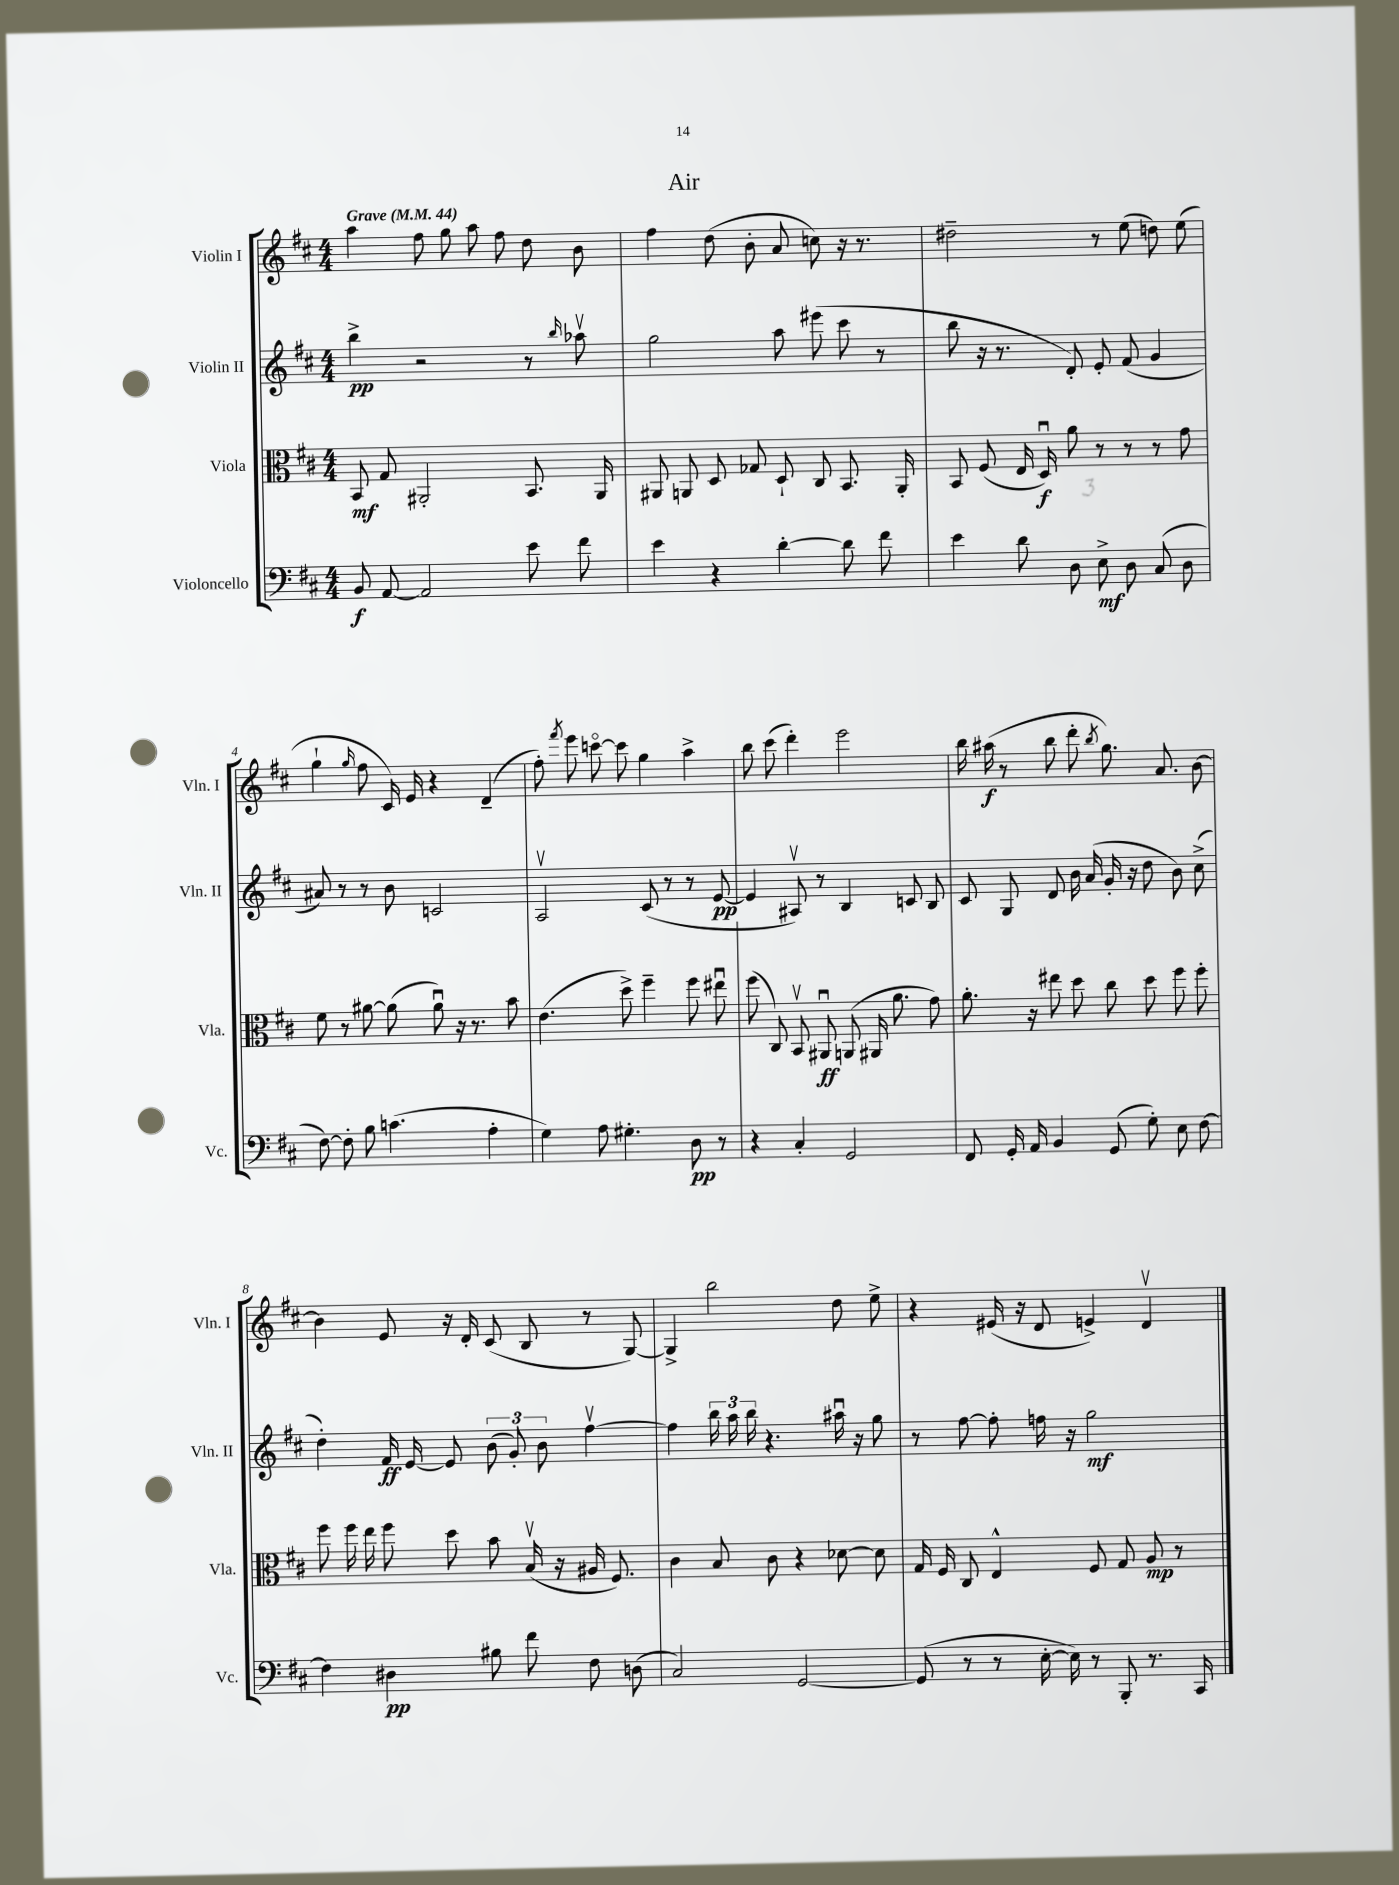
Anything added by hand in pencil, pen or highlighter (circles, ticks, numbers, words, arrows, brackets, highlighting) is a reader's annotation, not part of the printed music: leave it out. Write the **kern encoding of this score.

**kern	**kern	**kern	**kern
*staff4	*staff3	*staff2	*staff1
*clefF4	*clefC3	*clefG2	*clefG2
*k[f#c#]	*k[f#c#]	*k[f#c#]	*k[f#c#]
*M4/4	*M4/4	*M4/4	*M4/4
*MM44	*MM44	*MM44	*MM44
8BB	8BB	4bb^	4aa
[8AA	8G	.	.
2AA]	2AA#'	2r	8ff#
.	.	.	8gg
.	.	.	8aa
.	.	.	8ff#
8e	8.BB	8r	8dd
.	.	16qqbb	.
8f#	.	8aa-v	8b
.	16AA#	.	.
=	=	=	=
4e	8AA#	2gg	4ff#
.	8AA	.	.
4r	8D	.	(8dd
.	8G-	.	8b'
[4d'	8D`	8aa	8a
.	8C#	(8eee#	8cc)
8d]	8.BB	8ccc#	16r
.	.	.	8.r
8f#	.	8r	.
.	16AA'	.	.
=	=	=	=
4e	8BB	8bb	2dd#~
.	(8F#	16r	.
.	.	8.r	.
8d	16E	.	.
.	16Du)	.	.
8D	8a	8d')	.
8E^	8r	8e'	8r
8D	8r	(8f#	(8ee
(8C#	8r	4g	8dd)
8D	8g	.	(8ee
=	=	=	=
[8F#)	8f#	8a#)	4gg`
8F#']	8r	8r	.
.	.	.	16qqgg
8B	[8a#	8r	8ff#
(4.c	(8a#]	8b	16c#)
.	.	.	16e
.	8a#u)	2c	4r
.	16r	.	.
.	8.r	.	.
4A'	.	.	(4d~
.	8b	.	.
=	=	=	=
4G)	(4.e	2Av	8ff#')
.	.	.	8qfff#
.	.	.	8eee
8A	.	.	[8ccco
4.G#'	8dd^)	.	8ccc]
.	4ff#~	(8c#	4gg
.	.	8r	.
8D	8ff#	8r	4aa^
8r	8ee#u	[8e	.
=	=	=	=
4r	(8ff#	4e]	8bb
.	8C#)	.	(8ccc#
4C#'	8BBv	8A#v)	4ddd')
.	8AA#u	8r	.
2GG	(8AA	4B	2eee
.	16AA#	.	.
.	8.a	.	.
.	.	8c	.
.	8g)	8B	.
=	=	=	=
8FF#	8.a'	8c#	16bb
.	.	.	(16aa#
16GG'	.	8G	8r
16AA	16r	.	.
4BB	8ee#	8d	8bb
.	8dd	16b	8ddd'
.	.	(16a	.
.	.	.	8qbb
(8GG	8cc#	16g'	8.gg)
.	.	16r	.
8G')	8dd	8dd	.
.	.	.	8.a
8E	8ff#	8b)	.
[8F#	8ff#'	(8cc#^	[8b
=	=	=	=
4F#]	8ff#	4dd')	4b]
.	16ff#	.	.
.	16ee	.	.
4D#	8ff#	16f#	8e
.	.	[16e	.
.	8dd	8e]	16r
.	.	.	16d'
8B#	8b	(12b	(8c#
.	.	12g')	.
8f#	(16Bv	.	8B
.	.	12b	.
.	16r	.	.
8F#	16A#	[4ff#v	8r
.	8.F#)	.	.
(8D	.	.	[8G)
=	=	=	=
2C#)	4c#	4ff#]	4G^]
.	8B	24bb	2bb
.	.	24aa	.
.	.	24bb	.
.	8c#	4.r	.
[2GG	4r	.	.
.	[8d-	16aa#u	8dd
.	.	16r	.
.	8d-]	8gg	8ee^
=	=	=	=
(8GG]	16G	8r	4r
.	16F#	.	.
8r	8C#	[8ff#	.
8r	4E^^	8ff#']	(16e#
.	.	.	16r
[16E'	.	16ff	8d
16E])	.	16r	.
8r	8F#	2gg	4e^)
8BBB'	8G	.	.
8.r	8A	.	4dv
.	8r	.	.
16CC#	.	.	.
==	==	==	==
*-	*-	*-	*-
